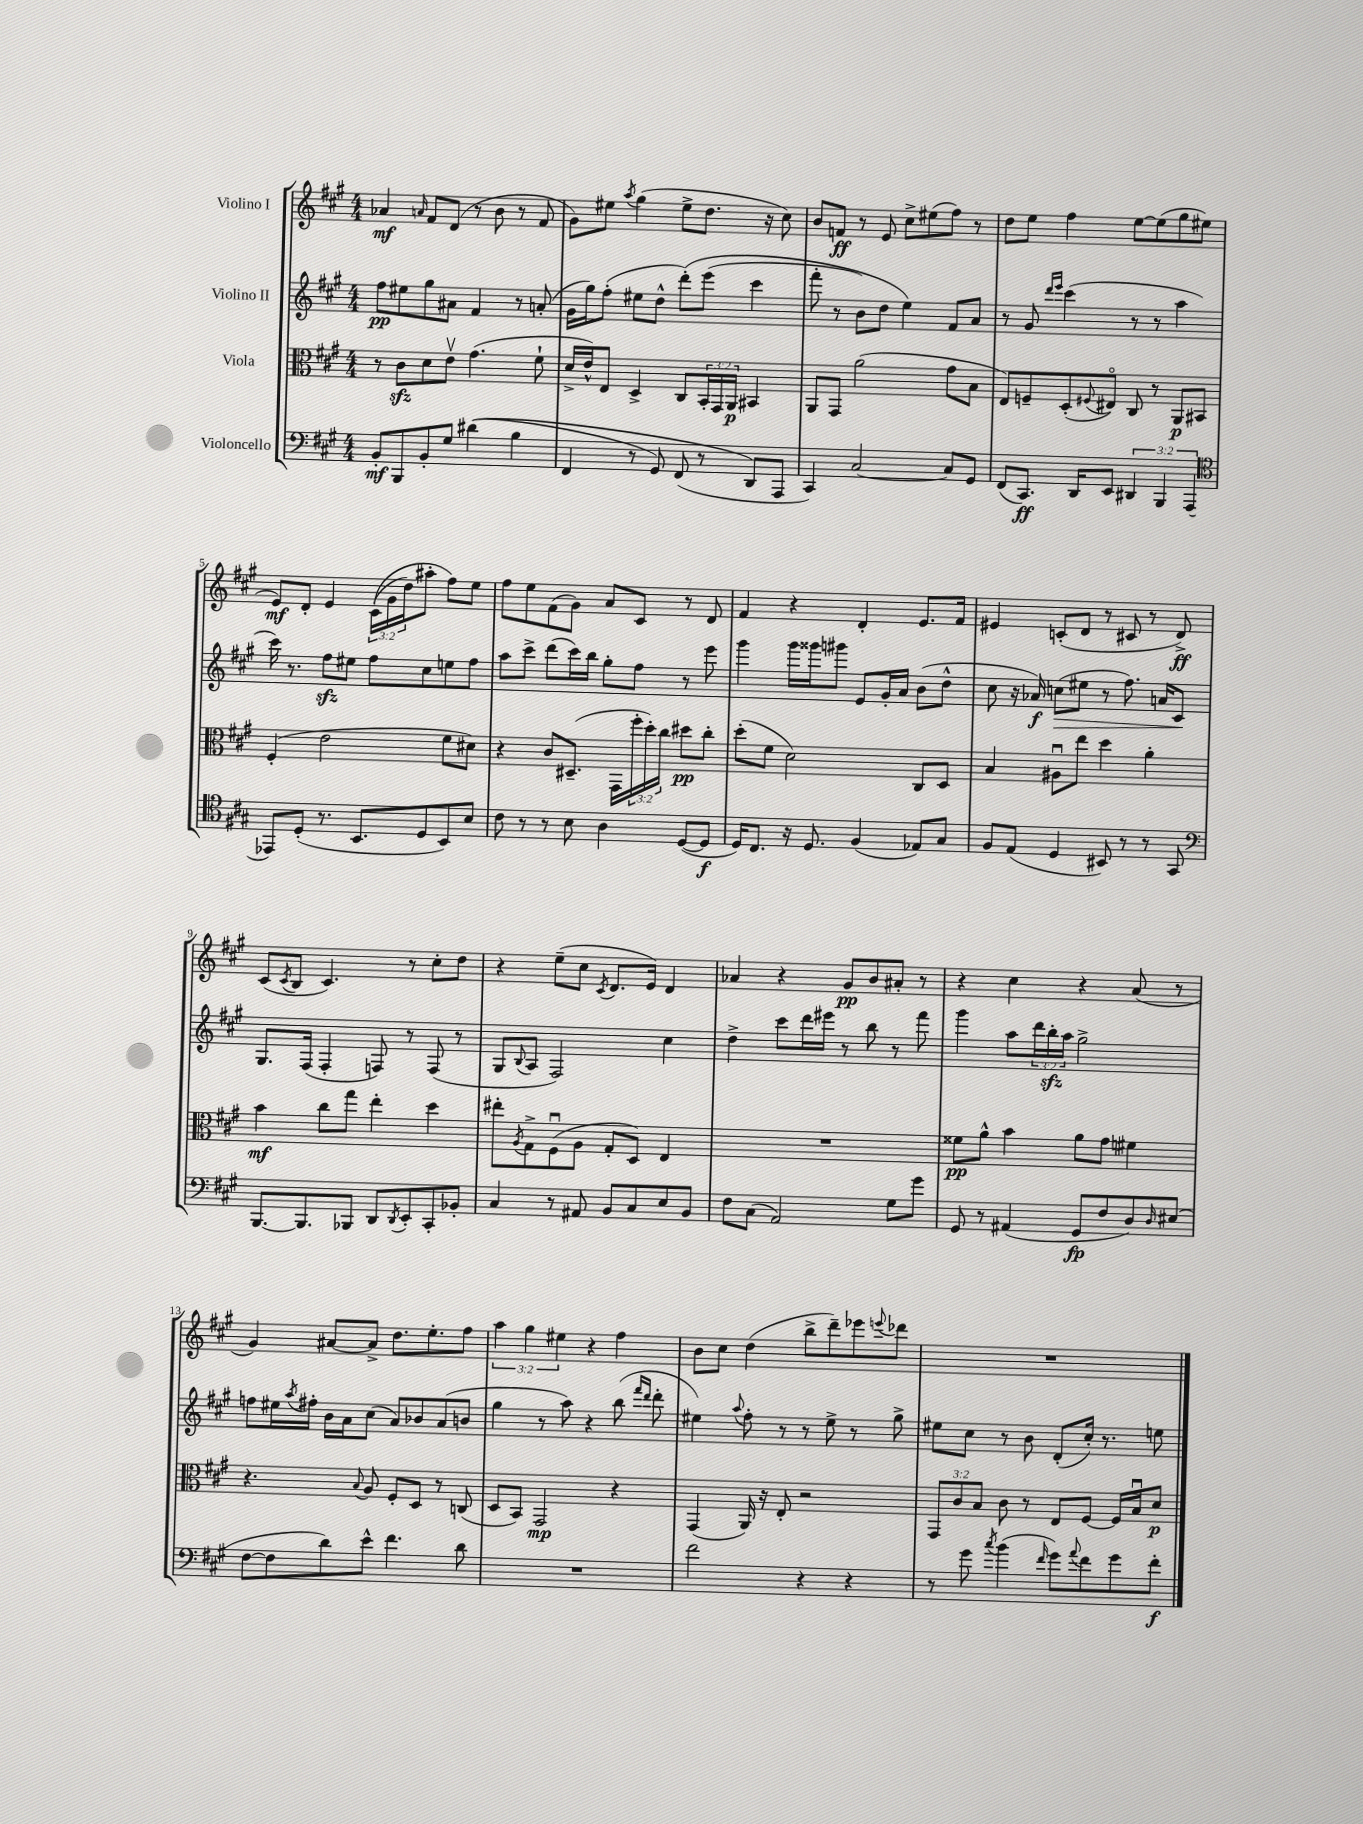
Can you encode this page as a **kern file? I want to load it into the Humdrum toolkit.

**kern	**dynam	**kern	**dynam	**kern	**dynam	**kern	**dynam
*part4	*part4	*part3	*part3	*part2	*part2	*part1	*part1
*staff4	*staff4	*staff3	*staff3	*staff2	*staff2	*staff1	*staff1
*I"Violoncello	*	*I"Viola	*	*I"Violino II	*	*I"Violino I	*
*clefF4	*	*clefC3	*	*clefG2	*	*clefG2	*
*k[f#c#g#]	*	*k[f#c#g#]	*	*k[f#c#g#]	*	*k[f#c#g#]	*
*M4/4	*	*M4/4	*	*M4/4	*	*M4/4	*
=1	=1	=1	=1	=1	=1	=1	=1
8BB'/L	mf	8r	.	8ff#\L	pp	4a-X/	mf
8BBB/	.	8c#zz\L	.	8ee#X\	.	.	.
.	.	.	.	.	.	16qqan/	.
8BB'/	.	8d\	.	8gg#\	.	8f#/L	.
8G#/J	.	8ev\J	.	8a#X\J	.	(8d/J	.
((4d#X\	.	(4.g#\	.	4f#/	.	8r	.
.	.	.	.	.	.	8b\	.
4B\	.	.	.	8r	.	8r	.
.	.	8f#`\	.	(8an'/	.	8f#/	.
=2	=2	=2	=2	=2	=2	=2	=2
4FF#/	.	16d^/LL	.	16g#\LL	.	8g#\L)	.
.	.	16e^^/J)	.	16gg#\J)	.	.	.
.	.	8E/J	.	(8ff#'\J	.	8ee#X\J	.
.	.	.	.	.	.	8qaa/	.
8r	.	4D^/	.	8ee#X\L	.	(4gg#\	.
8GG#/)	.	.	.	8dd^^\J	.	.	.
(8FF#/	.	8C#/L	.	(8ddd'\L)	.	8ee#^\L	.
8r	.	24BB'/L	.	(8eee\J	.	8.dd\J	.
.	.	24GG#/	.	.	.	.	.
.	.	24AA/JJ	p	.	.	.	.
8DD/L)	.	4BB#X/	.	4ccc#\	.	.	.
.	.	.	.	.	.	16r	.
8AAA/J	.	.	.	.	.	8cc#\)	.
=3	=3	=3	=3	=3	=3	=3	=3
4CC#/)	.	8AA/L	.	8fff#'\	.	8b/L	.
.	.	8GG#/J	.	8r	.	8fn/J	ff
[2C#/	.	(2a\	.	8b\L)	.	8r	.
.	.	.	.	8dd\J	.	8e/	.
.	.	.	.	4ee\)	.	8cc#^\L	.
.	.	.	.	.	.	(8ee#X\	.
8C#/L]	.	8g#\L	.	8f#/L	.	8ff#\J)	.
8GG#/J	.	8B\J	.	8a/J	.	8r	.
=4	=4	=4	=4	=4	=4	=4	=4
(8FF#/L	.	8E/L)	.	8r	.	8dd\L	.
8.CC#/J)	ff	8Fn~/	.	8g#/	.	8ee\J	.
.	.	.	.	16qqddd/LL	.	.	.
.	.	.	.	16qqeee/JJ	.	.	.
.	.	(8D'/	.	(4ccc#\	.	4ff#\	.
16DD/KL	.	.	.	.	.	.	.
.	.	8qqF#X/	.	.	.	.	.
8EE/J	.	8E#X/J)	.	.	.	.	.
6DD#X/	.	8C#/	.	8r	.	[8ee\L	.
.	.	8r	.	8r	.	(8ee\]	.
6BBB/	.	.	.	.	.	.	.
.	.	8AA/L	p	4aa\	.	8gg#\	.
(6AAA/	.	.	.	.	.	.	.
.	.	8BB#X/J	.	.	.	8ee#X\J	.
!!LO:LB:g=z
=5	=5	=5	=5	=5	=5	=5	=5
*clefC4	*	*	*	*	*	*	*
8EE-X/L)	.	(4F#'/	.	16ccc#\)	.	8e/L)	mf
.	.	.	.	8.r	.	.	.
(8D'/J	.	.	.	.	.	8d'/J	.
8.r	.	2e\	.	8ff#zz\L	.	4e/	.
.	.	.	.	8ee#X\J	.	.	.
8.BB/L	.	.	.	.	.	.	.
.	.	.	.	8ff#\L	.	((24c#\LL	.
.	.	.	.	.	.	24g#\	.
.	.	.	.	.	.	24dd\J)	.
8D/	.	.	.	8cc#\	.	8aa#X'\J	.
8BB/)	.	8f#\L	.	8een\	.	8ff#\L)	.
8B/J	.	8d#X\J)	.	8ff#\J	.	8ee\J	.
=6	=6	=6	=6	=6	=6	=6	=6
8c#\	.	4r	.	8aa\L	.	8ff#\L	.
8r	.	.	.	8ccc#^\J	.	8ee\	.
8r	.	8c#/L	.	(8ddd\L	.	(8f#\	.
8B\	.	(8.D#X~/J	.	16ccc#\L)	.	8g#\J)	.
.	.	.	.	16bb\JJ	.	.	.
4A\	.	.	.	8gg#'\L	.	8a/L	.
.	.	16GG#\LL	.	.	.	.	.
.	.	24ff#'\	.	8ff#\J	.	8c#/J	.
.	.	24dd'\)	.	.	.	.	.
.	.	24cc#\JJ	.	.	.	.	.
([8D/L	.	8dd#X\L	pp	8r	.	8r	.
8D/J]	f	8cc#'\J	.	8eee\	.	8d/	.
=7	=7	=7	=7	=7	=7	=7	=7
16D/KL)	.	(8dd'\L	.	4ggg#\	.	4f#/	.
8.C#/J	.	.	.	.	.	.	.
.	.	8f#\J	.	.	.	.	.
16r	.	2d\)	.	16ggg#\LL	.	4r	.
8.D/	.	.	.	16ggg##X\J	.	.	.
.	.	.	.	8ggg#X\J	.	.	.
(4F#/	.	.	.	8e/L	.	4d'/	.
.	.	.	.	16g#'/L	.	.	.
.	.	.	.	16a/JJ	.	.	.
8E-X/L)	.	8C#/L	.	(8b\L	.	8.e/L	.
8G#/J	.	8D/J	.	8dd^^\J	.	.	.
.	.	.	.	.	.	16f#/Jk	.
=8	=8	=8	=8	=8	=8	=8	=8
8F#/L	.	4B/	.	8cc#\	.	4e#X/	.
(8E/J	.	.	.	16r	.	.	.
.	.	.	.	16a-X/)	f	.	.
!	!	!	!	!	!LO:HP:b	!	!
4D/	.	8A#Xu\L	.	(8ccn\L	>	(8cn'/L	.
.	.	8ee\J	.	8ee#X\J	.	8d/J	.
8BB#X/)	.	4dd\	.	8r	.	8r	.
8r	.	.	.	8.ff#\)	.	8c#X/	.
8r	.	4a'\	.	.	.	8r	.
.	.	.	.	16an/KL	.	.	.
8GG#/	.	.	.	8c#/J	.	8d^/)	ff
.	.	.	.	.	]	.	.
!!LO:LB:g=z
=9	=9	=9	=9	=9	=9	=9	=9
*clefF4	*	*	*	*	*	*	*
[8.BBB/L	.	4b\	mf	8.G#/L	.	(8c#/L	.
.	.	.	.	.	.	8qc#/	.
.	.	.	.	.	.	8B/J	.
8.BBB/]	.	.	.	(16F#/Jk	.	.	.
.	.	8cc#\L	.	4F#'/	.	4.c#/)	.
8BBB-X/J	.	8gg#\J	.	.	.	.	.
8DD/L	.	4ee'\	.	8Fn/)	.	.	.
8qDD/	.	.	.	.	.	.	.
8EE'/	.	.	.	8r	.	8r	.
8CC#'/	.	4dd\	.	(8F/	.	8cc#'\L	.
8BB-X'/J	.	.	.	8r	.	8dd\J	.
=10	=10	=10	=10	=10	=10	=10	=10
4C#/	.	8ee#X'\L	.	8G#/L	.	4r	.
.	.	8qA/	.	8qqB/	.	.	.
.	.	8G#^\	.	8A/J	.	.	.
8r	.	(8F#u\	.	2F#/)	.	(8ee~\L	.
8AA#X/	.	8A\J	.	.	.	8cc#\J	.
.	.	.	.	.	.	8qc#/	.
8BB/L	.	8G#'/L	.	.	.	8.d/L	.
8C#/	.	8D/J)	.	.	.	.	.
.	.	.	.	.	.	16e/Jk)	.
8E/	.	4E/	.	4cc#\	.	4d/	.
8BB/J	.	.	.	.	.	.	.
=11	=11	=11	=11	=11	=11	=11	=11
8F#\L	.	1r	.	4dd^\	.	4a-X/	.
(8C#\J	.	.	.	.	.	.	.
2AA/)	.	.	.	8ccc#\L	.	4r	.
.	.	.	.	16ddd\L	.	.	.
.	.	.	.	16eee#X\JJ	.	.	.
.	.	.	.	8r	.	8g#/L	pp
.	.	.	.	8bb\	.	8b/	.
8G#\L	.	.	.	8r	.	8a#X'/J	.
8g#\J	.	.	.	8fff#\	.	8r	.
=12	=12	=12	=12	=12	=12	=12	=12
8GG#/	.	8f##X\L	pp	4ggg#\	.	4r	.
8r	.	8a^^\J	.	.	.	.	.
(4AA#X/	.	4b\	.	8aa\L	.	4cc#\	.
.	.	.	.	24ddd\L	.	.	.
.	.	.	.	24bbzz'\	.	.	.
.	.	.	.	24aa\JJ	.	.	.
8GG#/L	fp	8a\L	.	2gg#^\	.	4r	.
8F#/	.	8g#\J	.	.	.	.	.
8D/)	.	4f#X\	.	.	.	(8a/	.
16qqD/	.	.	.	.	.	.	.
(8E#X/J	.	.	.	.	.	8r	.
!!LO:LB:g=z
=13	=13	=13	=13	=13	=13	=13	=13
[8F#\L	.	4.r	.	8ffn\L	.	4g#/)	.
8F#\]	.	.	.	16ee#X\L	.	.	.
.	.	.	.	8qaa/	.	.	.
.	.	.	.	16ff#X'\JJ	.	.	.
8d\)	.	.	.	16b\LL	.	[8a#X/L	.
.	.	.	.	16a\J	.	.	.
.	.	8qqB/	.	.	.	.	.
8e^^\J	.	8A/	.	(8cc#\J	.	8a#^/J]	.
4.f#\	.	8F#'/L	.	8a/L)	.	8.dd\L	.
.	.	8D/J	.	8b-X/	.	.	.
.	.	.	.	.	.	8.ee'\	.
.	.	8r	.	(8a/	.	.	.
8d\	.	(8Cn/	.	8bn/J	.	8ff#\J	.
=14	=14	=14	=14	=14	=14	=14	=14
1r	.	8D/L	.	4gg#\	.	6aa\	.
.	.	8BB/J)	.	.	.	.	.
.	.	.	.	.	.	6gg#\	.
.	.	2GG#/	mp	8r	.	.	.
.	.	.	.	.	.	6ee#X\	.
.	.	.	.	8aa\)	.	.	.
.	.	.	.	4r	.	4r	.
.	.	4r	.	(8bb\	.	4ff#\	.
.	.	.	.	16qqfff#/LL	.	.	.
.	.	.	.	16qqddd/JJ	.	.	.
.	.	.	.	8ddd'\	.	.	.
=15	=15	=15	=15	=15	=15	=15	=15
2f#\	.	(4GG#/	.	4ee#X\)	.	8b\L	.
.	.	.	.	.	.	8cc#\J	.
.	.	.	.	8qqaa/	.	.	.
.	.	16AA/)	.	8ff#'\	.	(4dd\	.
.	.	16r	.	.	.	.	.
.	.	8E'/	.	8r	.	.	.
4r	.	2r	.	8r	.	8bb^\L	.
.	.	.	.	8ee#^\	.	8ddd~\)	.
4r	.	.	.	8r	.	8eee-X\	.
.	.	.	.	.	.	8qqeeen/	.
.	.	.	.	8gg#^\	.	8ddd-X\J	.
=16	=16	=16	=16	=16	=16	=16	=16
8r	.	12GG#/L	.	8ee#X\L	.	1r	.
.	.	12c#/	.	.	.	.	.
8g#\	.	.	.	8cc#\J	.	.	.
.	.	12B/J	.	.	.	.	.
8qcc#/	.	.	.	.	.	.	.
(4b\	.	8c#\	.	8r	.	.	.
.	.	8r	.	8b\	.	.	.
16qqf#/	.	.	.	.	.	.	.
8g#\L)	.	8E/L	.	(8d'/L	.	.	.
8qqa/	.	.	.	.	.	.	.
8f#\	.	[8F#/J	.	16cc#'/Jk)	.	.	.
.	.	.	.	8.r	.	.	.
8g#\	.	16F#/LL]	.	.	.	.	.
.	.	16Bu/J	.	.	.	.	.
8f#'\J	f	8d/J	p	8een\	.	.	.
==	==	==	==	==	==	==	==
*-	*-	*-	*-	*-	*-	*-	*-
